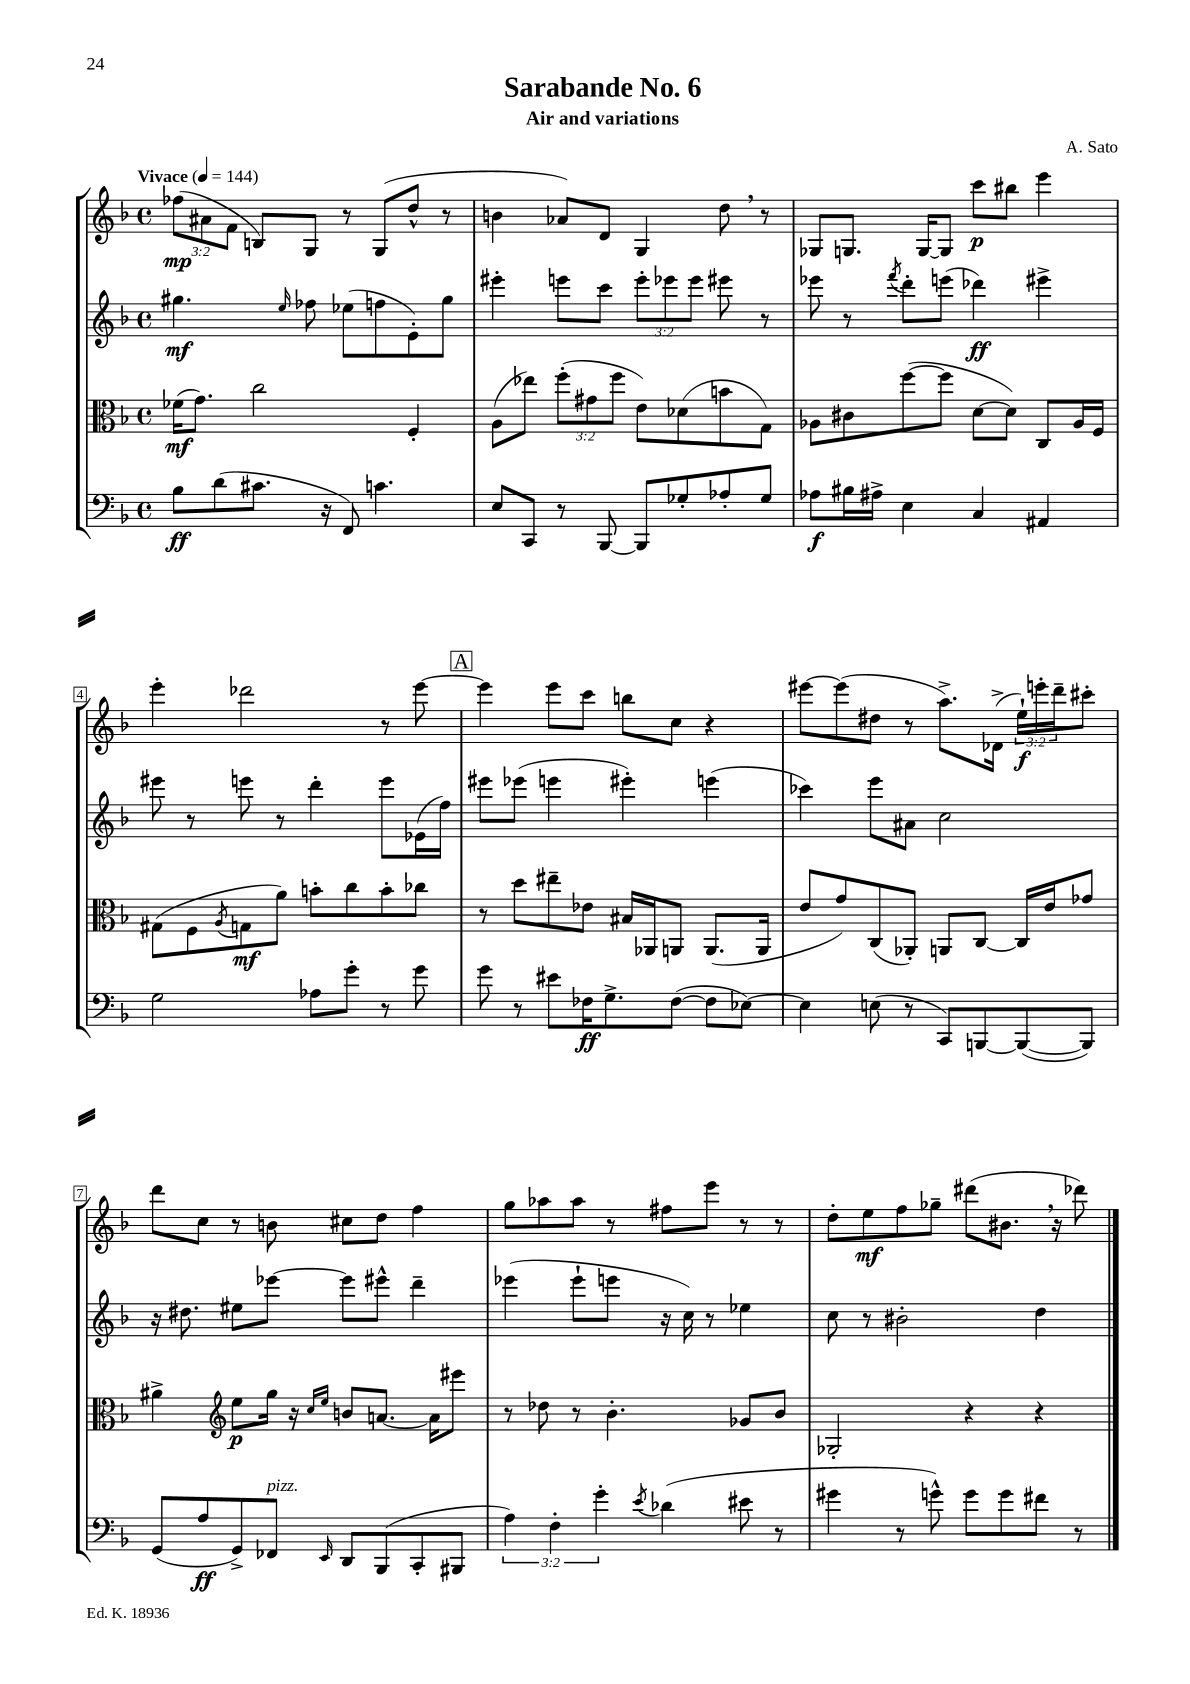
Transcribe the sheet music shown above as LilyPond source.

\header { title = "Sarabande No. 6" composer = "A. Sato" subtitle = "Air and variations" }
<<
\new StaffGroup <<
\new Staff = "s0" {
    \clef treble \key f \major \defaultTimeSignature \time 4/4 \override Staff.TupletNumber.text = #tuplet-number::calc-fraction-text \tempo "Vivace" 4 = 144
    \tuplet 3/2 { fes''8\mp( ais'8 f'8 } b8) g8 r8 g8( d''8-^ r8 |
    b'4 aes'8) d'8 g4 d''8 \breathe r8 |
    ges8 g8. g16~ g8 c'''8\p bis''8 e'''4 |
    e'''4-. des'''2 r8 e'''8~ |
    \mark \markup { \box "A" } e'''4 e'''8 c'''8 b''8 c''8 r4 |
    eis'''8~ eis'''8( dis''8 r8 a''8.->) des'16->( \tuplet 3/2 { e''16-!\f) e'''16-. d'''16-- } cis'''8-. |
    d'''8 c''8 r8 b'8 cis''8 d''8 f''4 |
    g''8 aes''8 aes''8 r8 fis''8 e'''8 r8 r8 |
    d''8-. e''8\mf f''8 ges''8-- dis'''8( bis'8. \breathe r16 des'''8) \bar "|." |
}
\new Staff = "s1" {
    \clef treble \key f \major \defaultTimeSignature \time 4/4 \override Staff.TupletNumber.text = #tuplet-number::calc-fraction-text
    gis''4.\mf \grace { e''16 } fes''8 ees''8( f''8 e'8-.) gis''8 |
    eis'''4-. e'''8 c'''8 \tuplet 3/2 { e'''8-. ees'''8 ees'''8 } eis'''8 r8 |
    ees'''8 r8 \acciaccatura { f'''8 } d'''8-. e'''8( des'''4\ff) eis'''4-> |
    eis'''8 r8 e'''8 r8 d'''4-. e'''8 ees'16( f''16) |
    \mark \markup { \box "A" } eis'''8 ees'''8( e'''4 eis'''4-.) e'''4( |
    ces'''4) e'''8 ais'8 c''2 |
    r16 dis''8. eis''8 ees'''8~ ees'''8 eis'''8-^ d'''4-- |
    ees'''4( ees'''8-! e'''8 r16 c''16) r8 ees''4 |
    c''8 r8 bis'2-. d''4 \bar "|." |
}
\new Staff = "s2" {
    \clef alto \key f \major \defaultTimeSignature \time 4/4 \override Staff.TupletNumber.text = #tuplet-number::calc-fraction-text
    fes'16\mf( g'8.) c''2 f4-. |
    a8( ees''8) \tuplet 3/2 { f''8-.( gis'8 f''8 } e'8) des'8( b'8 g8) |
    aes8 cis'8 f''8~( f''8 d'8~ d'8) c8 aes16 f16 |
    gis8( f8 \acciaccatura { a8 } g8\mf a'8) b'8-. c''8 b'8-. ces''8 |
    \mark \markup { \box "A" } r8 d''8 eis''8-- ees'8 bis16 aes,16 a,8 a,8.( a,16 |
    e'8 g'8) c8( aes,8-.) a,8 c8~ c16 e'16 ges'8 |
    ais'4-> \clef treble e''8\p g''16 r16 \grace { c''16 e''16 } b'8 a'8.~ a'16 eis'''8 |
    r8 des''8 r8 bes'4.-. ges'8 bes'8 |
    ges2-. r4 r4 \bar "|." |
}
\new Staff = "s3" {
    \clef bass \key f \major \defaultTimeSignature \time 4/4 \override Staff.TupletNumber.text = #tuplet-number::calc-fraction-text
    bes8\ff d'8( cis'8. r16 f,8) c'4. |
    e8 c,8 r8 bes,,8~ bes,,8 ges8-. aes8-. ges8 |
    aes8\f bis16 ais16-> e4 c4 ais,4 |
    g2 aes8 g'8-. r8 g'8 |
    \mark \markup { \box "A" } g'8 r8 eis'8 fes16\ff g8.-> fes8~( fes8 ees8~) |
    ees4 e8( r8 c,8) b,,8~ b,,8~( b,,8) |
    g,8( a8\ff g,8->) fes,8^\markup { \italic "pizz." } \grace { e,16 } d,8 bes,,8( c,8-. bis,,8 |
    \tuplet 3/2 { a4) f4-. g'4-. } \acciaccatura { e'8 } des'4( eis'8 r8 |
    gis'4 r8 g'8-^) g'8 g'8 fis'8 r8 \bar "|." |
}
>>
>>
\layout { \context { \Score \override BarNumber.stencil = #(make-stencil-boxer 0.1 0.3 ly:text-interface::print) } }
